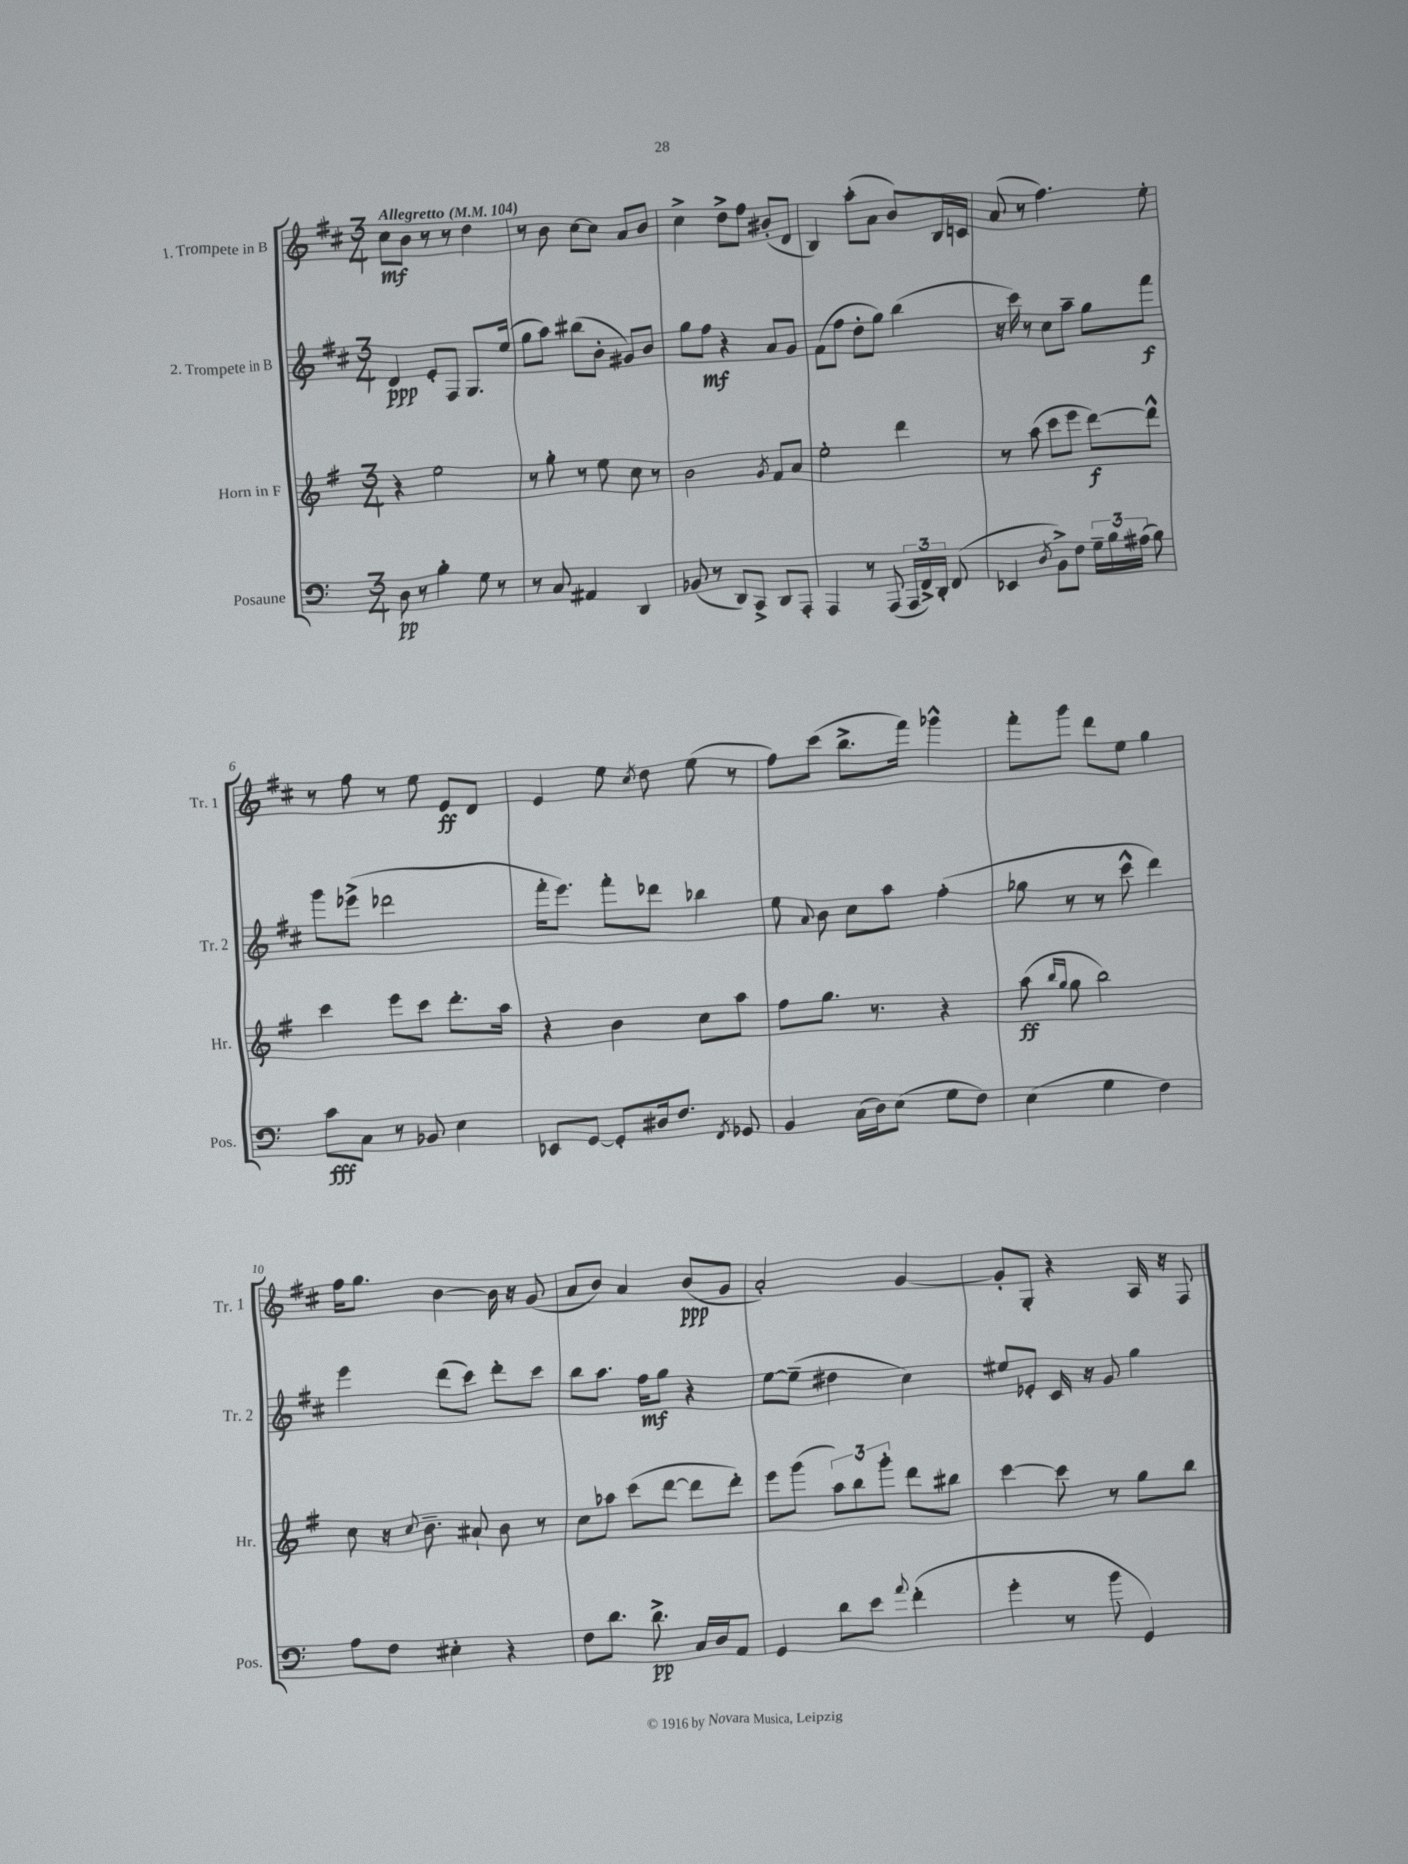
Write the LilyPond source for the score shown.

<<
\new StaffGroup <<
\new Staff = "s0" \with { instrumentName = "1. Trompete in B" shortInstrumentName = "Tr. 1" } {
    \clef treble \key d \major \numericTimeSignature \time 3/4 \tempo "Allegretto" 4 = 104
    \autoBeamOff cis''8[\mf b'8] r8 r8 d''4 |
    r8 b'8 cis''8[~ cis''8] a'8[ b'8] |
    cis''4-> d''8[-> fis''8] bis'8[-.( d'8] |
    b4) a''8[-.( a'8] b'8[) b16 c'16] |
    a'8( r8 fis''4.) e''8-. |
    r8 fis''8 r8 e''8 e'8[\ff d'8] |
    e'4 e''8 \acciaccatura { cis''8 } d''8 e''8( r8 |
    fis''8[) cis'''8]( b''8.[-> fis'''16]) ges'''4-^ |
    fis'''8[-. g'''8] d'''8[ e''8] g''4 |
    fis''16[ g''8.] b'4~ b'16 r16 g'8( |
    a'8[ b'8]) a'4 b'8[\ppp( g'8] |
    a'2-.) g'4~ |
    g'8[-. g8]-. r4 a16 r16 fis8 \bar "|." |
}
\new Staff = "s1" \with { instrumentName = "2. Trompete in B" shortInstrumentName = "Tr. 2" } {
    \clef treble \key d \major \numericTimeSignature \time 3/4
    \autoBeamOff d'4\ppp e'8[-. fis8] g8.[ e''16]( |
    g''8[ a''8]) bis''8[( b'8]-. gis'8[) b'8] |
    g''8[ fis''8]\mf r4 a'8[ g'8] |
    fis'8[( fis''8] d''8[-. g''8]) b''4( |
    r16 cis'''16) r8 cis''8[ a''8]-- g''8[ fis'''8]\f |
    g'''8[ ees'''8]->( des'''2 |
    fis'''16[-. e'''8.]) fis'''8[-. des'''8] bes''4 |
    e''8 \appoggiatura { a'8 } b'8 cis''8[ a''8] fis''4-.( |
    ges''8 r8 r8 cis'''8-^ d'''4) |
    e'''4 d'''8[( cis'''8]) d'''8[-. cis'''8] |
    b''8[ a''8.] fis''16[\mf g''8] r4 |
    e''8[~ e''8]--( dis''4 cis''4) |
    eis''8[ ees'8]-. cis'16 r16 g'8 g''4 \bar "|." |
}
\new Staff = "s2" \with { instrumentName = "Horn in F" shortInstrumentName = "Hr." } {
    \clef treble \key g \major \numericTimeSignature \time 3/4
    \autoBeamOff r4 e''2 |
    r8 g''8-. r8 e''8 c''8 r8 |
    b'2 \acciaccatura { g'8 } fis'8[ a'8] |
    e''2-. d'''4 |
    r8 a''8( c'''8[ e'''8] d'''8[~\f) d'''8]-^ |
    c'''4 e'''8[ c'''8] d'''8.[-. a''16] |
    r4 b'4 c''8[ a''8] |
    fis''8[ g''8.] r8. r4 |
    a''8\ff( \grace { b''16[ g''16] } g''8 b''2) |
    c''8 r16 \appoggiatura { c''8 } b'8.-- ais'8-! b'8 r8 |
    c''8[ aes''8] c'''8[( d'''8]~ d'''8[ d'''8]-.) |
    e'''8[ g'''8]( \tuplet 3/2 { a''8[) b''8 g'''8]-. } d'''8[ bis''8] |
    c'''4~ c'''8 r8 g''8[ b''8] \bar "|." |
}
\new Staff = "s3" \with { instrumentName = "Posaune" shortInstrumentName = "Pos." } {
    \clef bass \key c \major \numericTimeSignature \time 3/4
    \autoBeamOff d8\pp r8 b4-. g8 r8 |
    r8 c8 ais,4 d,4 |
    bes,8( r8 d,8[) c,8]-> d,8[ a,,8]-. |
    a,,4 r8 a,,8( \tuplet 3/2 { a,,16[ f,16->) d,16]-. } f,8( |
    ees,4 \acciaccatura { d8 } b,8[->) f8] \tuplet 3/2 { g16[-- b16 ais16]( } b8) |
    c'8[\fff c8] r8 bes,8 e4 |
    ees,8[ g,8]~ g,8[-. dis16 f8.] \acciaccatura { f,8 } ges,8 |
    b,4 c16[( d16) e8]( g8[ f8]) |
    e4( g4 f4) |
    a8[ f8] eis4-. r4 |
    f8[ d'8.] d'8.->\pp c16[ d16 a,8] |
    g,4 d'8[ e'8] \appoggiatura { a'8 } f'4-.( |
    g'4-. r8 b'8 g,4) \bar "|." |
}
>>
>>
